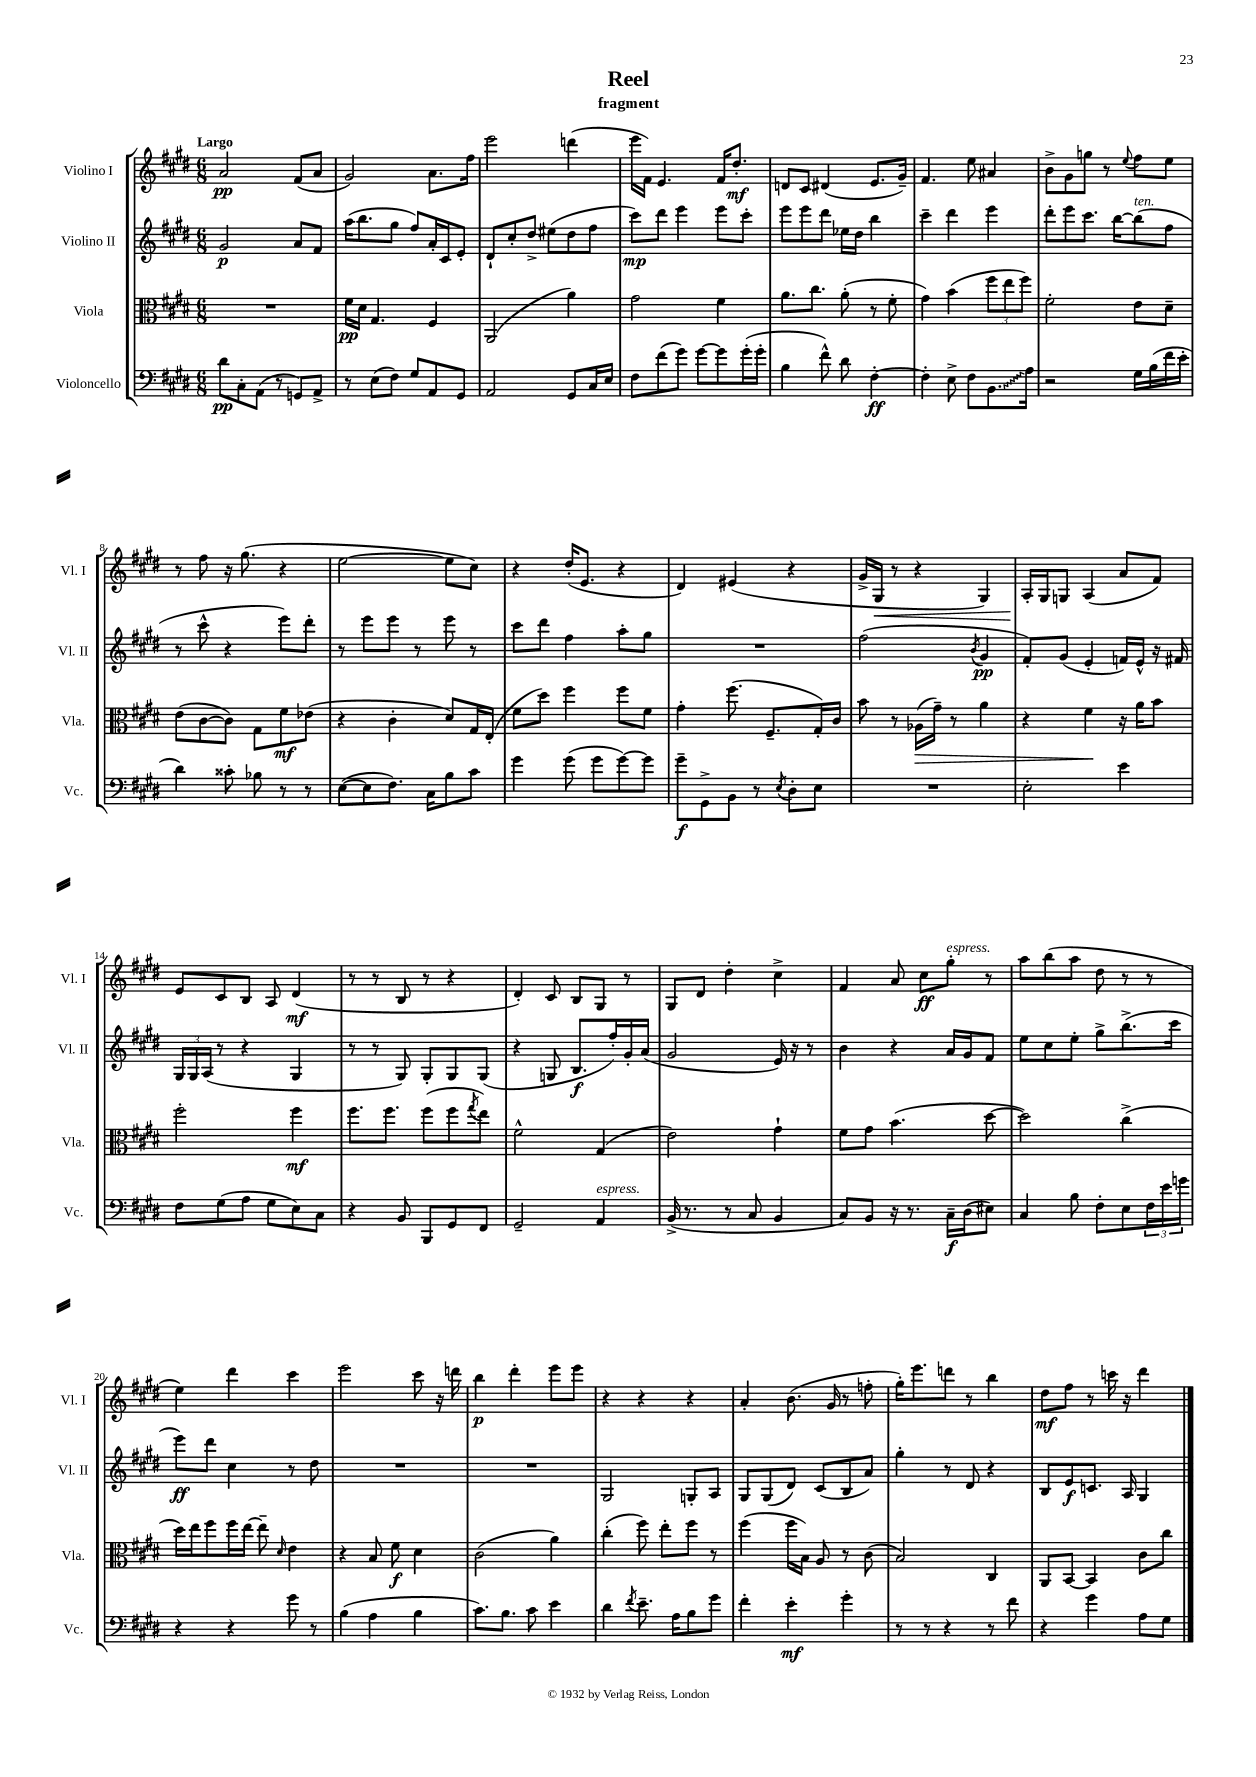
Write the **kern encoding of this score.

**kern	**kern	**kern	**kern
*staff4	*staff3	*staff2	*staff1
*clefF4	*clefC3	*clefG2	*clefG2
*k[f#c#g#d#]	*k[f#c#g#d#]	*k[f#c#g#d#]	*k[f#c#g#d#]
*M6/8	*M6/8	*M6/8	*M6/8
8d#	2.r	2g#	2a
8C#'	.	.	.
(8AA	.	.	.
8r	.	.	.
8GG)	.	8a	(8f#
8AA^	.	8f#	8a
=	=	=	=
8r	16f#	(16aa	2g#)
.	16d#	8.bb	.
(8E	4.G#	.	.
8F#)	.	8gg#	.
8G#	.	8ff#)	.
8AA	4F#	16a'	8.a
.	.	16c#	.
8GG#	.	8e'	.
.	.	.	16ff#
=	=	=	=
2AA	(2AA	8d#`	2eee
.	.	8cc#'	.
.	.	8dd#^	.
.	.	(8ee#	.
8GG#	4a)	8dd#	(4ddd
16C#	.	8ff#	.
16E	.	.	.
=	=	=	=
8F#	2g#	8ccc#)	16eee
.	.	.	16f#)
(8f#	.	8ddd#	4.e
8g#)	.	4eee	.
[8g#	.	.	.
8g#]	4f#	8eee	16f#
.	.	.	8.dd#'
(16g#'	.	8ccc#'	.
16g#'	.	.	.
=	=	=	=
4B	8.a	8eee	8d
.	.	8eee	8c#
.	8.cc#	.	.
8f#^^)	.	8ddd#	(4d#
8d#	(8a'	16ee-	.
.	.	16dd#	.
[4F#'	8r	4bb	8.e
.	8f#'	.	.
.	.	.	16g#~)
=	=	=	=
4F#']	4g#)	4ccc#~	4.f#
8E^	(4b	4ddd#	.
8F#	.	.	8ee
8.BB	12ff#	4eee	4a#
.	12ee	.	.
.	12ff#)	.	.
16A	.	.	.
=	=	=	=
2r	2f#'	8ddd#'	8b^
.	.	8eee	8g#
.	.	8.ccc#	8gg
.	.	.	8r
.	.	[16bb	.
.	.	.	8qqee
16G#	8e	(8bb]	8ff#
(16B	.	.	.
16f#	8d#~	8ff#	8ee
16e'	.	.	.
=	=	=	=
4d#)	(8e	8r	8r
.	[8c#	8ccc#^^	8ff#
8c##'	8c#])	4r	16r
.	.	.	(8.gg#
8B-	8G#	.	.
8r	8f#	8eee)	4r
8r	(8e-	8ddd#'	.
=	=	=	=
([8E	4r	8r	[2ee
8E]	.	8eee	.
8.F#)	4c#'	8eee	.
.	.	8r	.
16C#	.	.	.
8B	8d#)	8eee	8ee]
8c#	16G#	8r	8cc#)
.	(16E'	.	.
=	=	=	=
4g#	8f#	8ccc#	4r
.	8dd#)	8ddd#	.
(8g#	4ff#	4ff#	(16dd#'
.	.	.	8.e
8g#	.	.	.
[8g#)	8ff#	8aa'	4r
8g#]	8f#	8gg#	.
=	=	=	=
8g#~	4g#'	2.r	4d#)
8GG#^	.	.	.
8BB	(8.ff#	.	(4e#
8r	.	.	.
.	8.F#~	.	.
8qE	.	.	.
8D#'	.	.	4r
8E	16G#')	.	.
.	16c#	.	.
=	=	=	=
2.r	8b	(2ff#	16g#^
.	.	.	16G#
.	8r	.	8r
.	(16A-	.	4r
.	16g#~)	.	.
.	8r	.	.
.	.	8qb	.
.	4a	4g#	4G#)
=	=	=	=
2E'	4r	8f#')	16A'
.	.	.	16G#
.	.	(8g#	8G
.	4f#	4e'	(4A
4e	16r	16f)	8a
.	16a	16e^^	.
.	8b	16r	8f#)
.	.	16f#	.
=	=	=	=
8F#	2ff#'	24G#	8e
.	.	24G#	.
.	.	(24A	.
(8G#	.	8r	8c#
8A	.	4r	8B
8G#	.	.	8A
8E)	4ff#	4G#	(4d#
8C#	.	.	.
=	=	=	=
4r	8.ff#	8r	8r
.	.	8r	8r
.	8.ff#	.	.
8BB	.	8G#)	8B
8BBB	(8ff#	8G#'	8r
8GG#	8ff#	8G#	4r
.	8qgg#	.	.
8FF#	8ee)	(8G#	.
=	=	=	=
2GG#~	2f#^^	4r	4d#')
.	.	8G	8c#
.	.	8.B	8B
4AA	(4G#	.	8G#
.	.	16ff#')	.
.	.	16g#'	8r
.	.	(16a	.
=	=	=	=
(16BB^	2e)	2g#	8G#
8.r	.	.	.
.	.	.	8d#
8r	.	.	4dd#'
8C#	.	.	.
4BB	4g#`	16e)	4cc#^
.	.	16r	.
.	.	8r	.
=	=	=	=
8C#)	8f#	4b	4f#
8BB	8g#	.	.
16r	(4.b	4r	8a
8.r	.	.	.
.	.	.	8cc#
16C#~	.	16a	8gg#'
(16D#	.	16g#	.
8E#)	[8dd#	8f#	8r
=	=	=	=
4C#	2dd#])	8ee	8aa
.	.	8cc#	(8bb
8B	.	8ee'	8aa
8F#'	.	8gg#^	8dd#
8E	(4cc#^	(8.bb^	8r
24F#	.	.	8r
24e	.	.	.
.	.	16ccc#	.
24g	.	.	.
=	=	=	=
4r	16dd#)	8eee)	4ee)
.	16ee	.	.
.	8ff#	8ddd#	.
4r	16ff#	4cc#	4ddd#
.	[16ee	.	.
.	8ee~]	.	.
.	16qqd#	.	.
8g#	4e	8r	4ccc#
8r	.	8dd#	.
=	=	=	=
(4B	4r	2.r	2eee
4A	8B	.	.
.	8f#	.	.
4B	4d#	.	8ccc#
.	.	.	16r
.	.	.	16ddd
=	=	=	=
8.c#)	(2c#	2.r	4bb
8.B	.	.	.
.	.	.	4ddd#'
8c#	.	.	.
4e	4a)	.	8eee
.	.	.	8eee
=	=	=	=
4d#	(4cc#'	2G#	4r
8qf#	.	.	.
8.e~	8ff#)	.	4r
.	8ee'	.	.
16A	.	.	.
8B	8ff#	8G'	4r
8g#	8r	8A	.
=	=	=	=
4f#'	(4ff#	8G#	4a'
.	.	(8G#	.
4e'	16ff#	8d#)	(8.b
.	16B)	.	.
.	8A	(8c#	.
.	.	.	16g#
4g#'	8r	8B	8r
.	(8c#	8a)	8ff'
=	=	=	=
8r	2B)	4gg#'	16gg#')
.	.	.	8.eee
8r	.	.	.
4r	.	8r	8ddd
.	.	8d#	8r
8r	4C#	4r	4bb
8f#	.	.	.
=	=	=	=
4r	8AA	8B	8dd#
.	[8BB	8e	8ff#
4g#	4BB]	8.c	8r
.	.	.	16ccc
.	.	16A	16r
8A	8c#	4G#	4ddd#
8G#	8cc#	.	.
==	==	==	==
*-	*-	*-	*-
